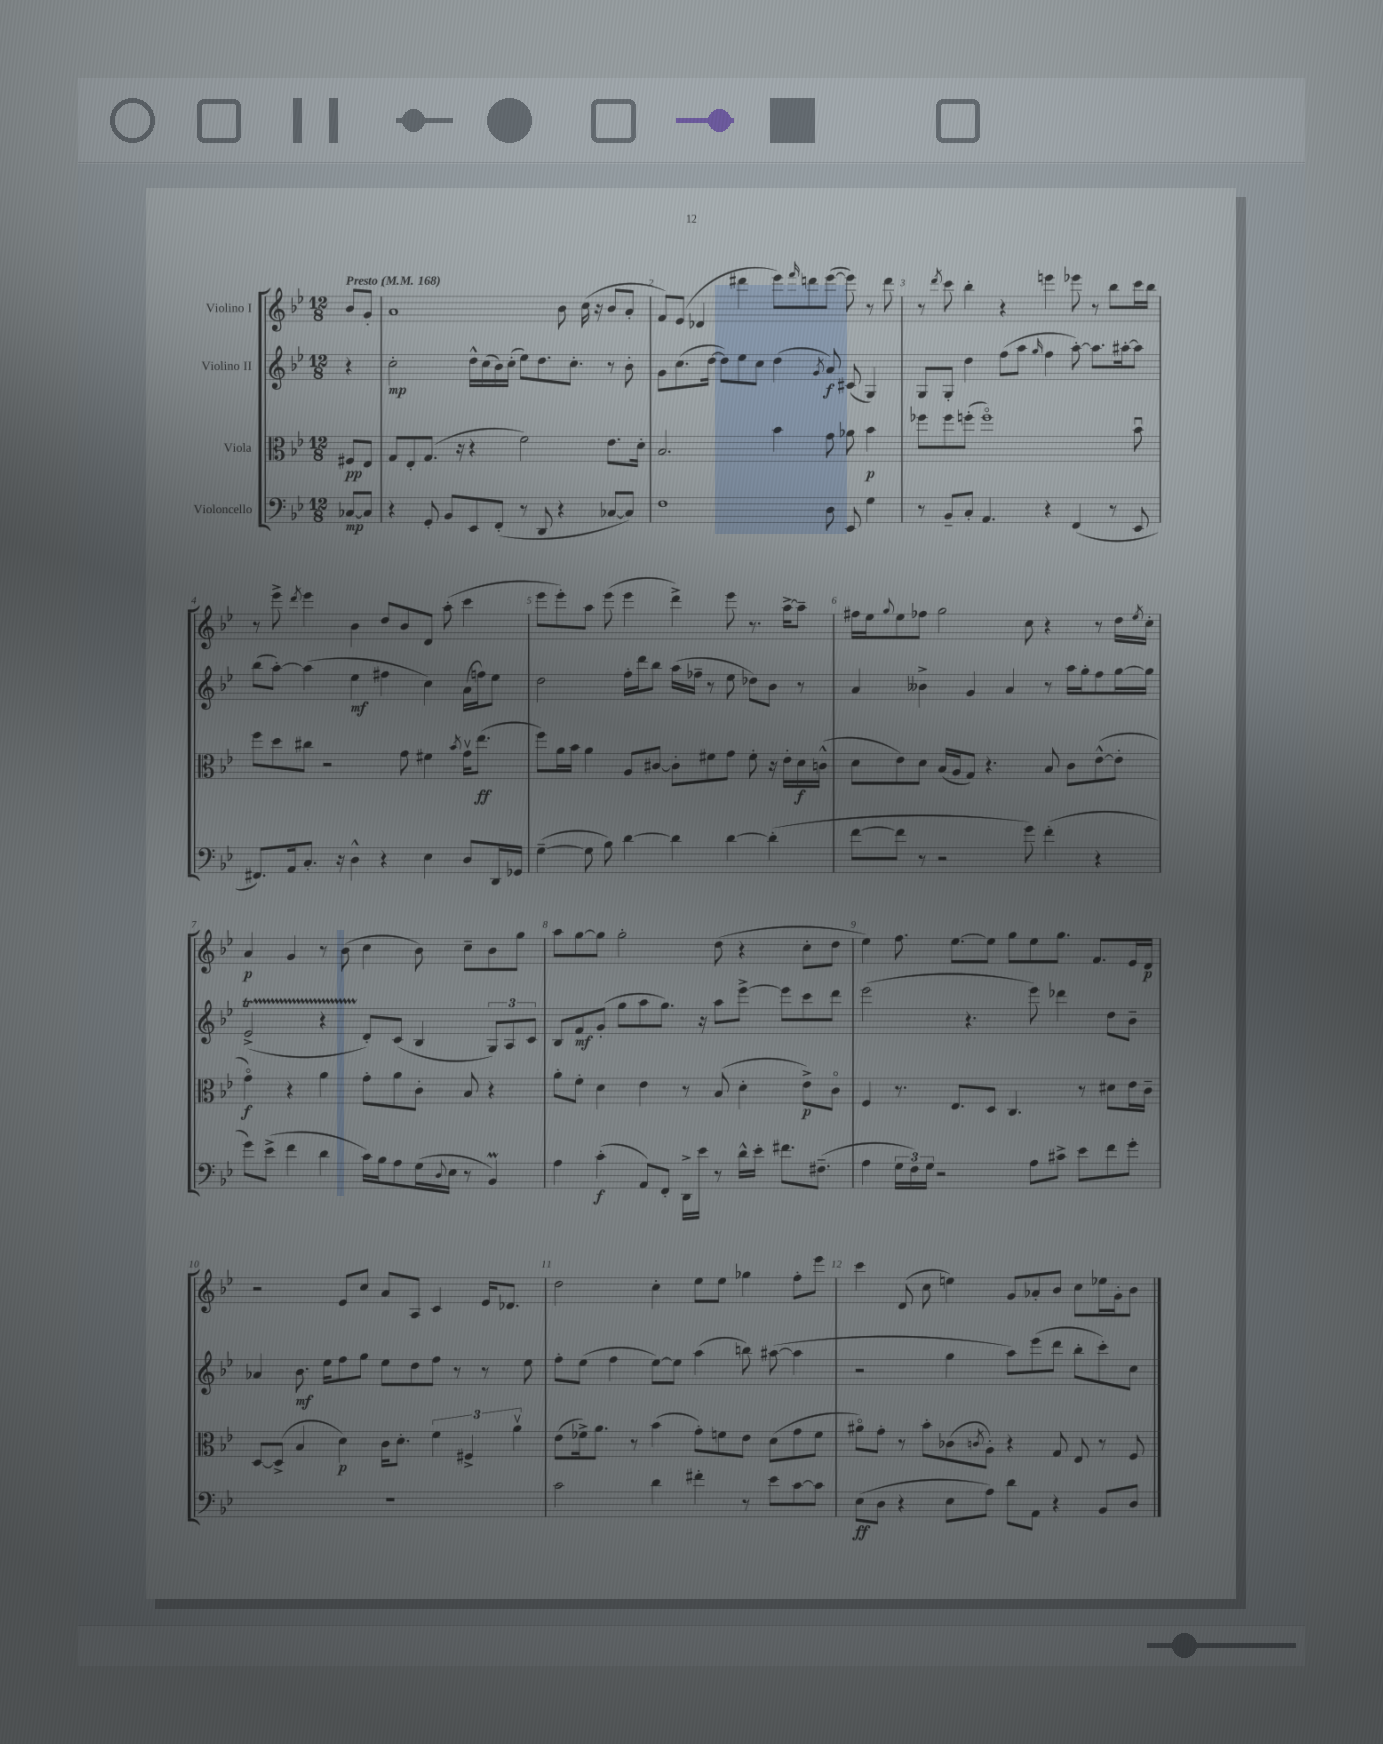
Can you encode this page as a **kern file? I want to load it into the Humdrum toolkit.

**kern	**dynam	**kern	**dynam	**kern	**dynam	**kern	**dynam
*part4	*part4	*part3	*part3	*part2	*part2	*part1	*part1
*staff4	*staff4	*staff3	*staff3	*staff2	*staff2	*staff1	*staff1
*I"Violoncello	*	*I"Viola	*	*I"Violino II	*	*I"Violino I	*
*clefF4	*	*clefC3	*	*clefG2	*	*clefG2	*
*k[b-e-]	*	*k[b-e-]	*	*k[b-e-]	*	*k[b-e-]	*
*M12/8	*	*M12/8	*	*M12/8	*	*M12/8	*
*MM168	*	*MM168	*	*MM168	*	*MM168	*
=	=	=	=	=	=	=	=
!	!	!	!	!	!	!LO:TX:a:B:t=Presto	!
[8C-X/L	mp	8F#X/L	pp	4r	.	8b-/L	.
8C-/J]	.	8E-/J	.	.	.	8g'/J	.
=1	=1	=1	=1	=1	=1	=1	=1
4r	.	8G/L	.	2cc'\	mp	1a	.
.	.	8E-'/	.	.	.	.	.
8GG'/	.	(8.G/J	.	.	.	.	.
8BB-/L	.	.	.	.	.	.	.
.	.	16r	.	.	.	.	.
8EE-/	.	4r	.	16dd^^\LL	.	.	.
.	.	.	.	(16cc\	.	.	.
(8FF'/J	.	.	.	16b-\)	.	.	.
.	.	.	.	(16cc'\JJ	.	.	.
8r	.	2f\)	.	8ee-\L)	.	.	.
8DD/	.	.	.	8.dd\	.	.	.
4r	.	.	.	.	.	8b-\	.
.	.	.	.	8.cc'\J	.	.	.
.	.	.	.	.	.	(16cc\	.
.	.	.	.	.	.	16r	.
[8C-X/L	.	8.e-\L	.	8r	.	8b-/L	.
8C-/J])	.	.	.	8b-'\	.	8a'/J	.
.	.	16d'\Jk	.	.	.	.	.
=2	=2	=2	=2	=2	=2	=2	=2
1F	.	2.B-/	.	8g\L	.	8f/L)	.
.	.	.	.	(8.cc\	.	(8e-/J	.
.	.	.	.	.	.	4d-X/	.
.	.	.	.	[16dd\Jk	.	.	.
.	.	.	.	8dd\L])	.	.	.
.	.	.	.	8ee-\	.	4ddd#X\	.
.	.	.	.	8cc\J	.	.	.
.	.	4b-\	.	(4dd\	.	8eee-\L)	.
.	.	.	.	.	.	16qqfff/	.
.	.	.	.	.	.	8dddn\	.
.	.	.	.	8qg/	.	.	.
8D\	.	8g\	.	8a/)	f	([8eee-\J	.
8EE-/	.	8a-X\	.	(8c#X/	.	8eee-\])	.
4G\	.	4b-\	p	4G/)	.	8r	.
.	.	.	.	.	.	8ddd\	.
=3	=3	=3	=3	=3	=3	=3	=3
8r	.	8ff-X\L	.	8G/L	.	8r	.
.	.	.	.	.	.	8qddd/	.
8BB-~/L	.	8ff-\	.	8G'/J	.	8ccc\	.
8C'/J	.	(8ffn'\J	.	4dd\	.	4bb-'\	.
4.AA/	.	1ff)	.	.	.	.	.
.	.	.	.	(8ff\L	.	4r	.
.	.	.	.	8aa\J	.	.	.
.	.	.	.	16qqgg/	.	.	.
4r	.	.	.	4ff\	.	4eeen\	.
(4FF/	.	.	.	[8aa'\)	.	8eee-X\	.
.	.	.	.	8.aa\L]	.	8r	.
8r	.	.	.	.	.	8bb-\L	.
.	.	.	.	[16aa#X'\k	.	.	.
8EE-/	.	8b-u\	.	8aa#\J]	.	16ccc\L	.
.	.	.	.	.	.	16bb-\JJ	.
!!LO:LB:g=z
=4	=4	=4	=4	=4	=4	=4	=4
8.FF#X/L)	.	8ff\L	.	(8bb-\L	.	8r	.
.	.	8dd\	.	[8aa'\J)	.	8eee-^\	.
16AA/k	.	.	.	.	.	.	.
.	.	.	.	.	.	8qddd/	.
8.C'/J	.	8cc#X\J	.	(4aa\]	.	4eee-\	.
.	.	2r	.	.	.	.	.
16r	.	.	.	.	.	.	.
4D^^\	.	.	.	4ee-\	mf	4b-\	.
4r	.	.	.	4ff#X\	.	8dd/L	.
.	.	8g\	.	.	.	8b-/	.
4E-\	.	4f#X\	.	4cc\)	.	8d/J	.
.	.	.	.	.	.	(8aa'\	.
.	.	8qb-/	.	.	.	.	.
8D/L	.	16gv\KL	.	(16a\LL	.	4ccc\	.
.	.	(8.ee-\J	ff	16ffn\J)	.	.	.
16DD/L	.	.	.	8ee-\J	.	.	.
16GG-X/JJ	.	.	.	.	.	.	.
=5	=5	=5	=5	=5	=5	=5	=5
([4G~\	.	8ff\L)	.	2dd\	.	8eee-\L	.
.	.	16a\L	.	.	.	8eee-'\)	.
.	.	16b-\JJ	.	.	.	.	.
8G\]	.	4a\	.	.	.	8aa\J	.
8B-\)	.	.	.	.	.	(8eee-\	.
[4d\	.	8A/L	.	16ff'\LL	.	4eee-\	.
.	.	.	.	16ddd\J	.	.	.
.	.	[8c#X/J	.	8bb-\J	.	.	.
4d\]	.	8c#'\L]	.	(16aa\LL	.	4ddd^\)	.
.	.	.	.	16ff-X~\JJ	.	.	.
.	.	8f#X\	.	8r	.	.	.
[4d\	.	8g\J	.	8ee-\	.	8eee-\	.
.	.	8f#'\	.	8dd-X\L)	.	8.r	.
(4d'\]	.	16r	.	8b-\J	.	.	.
.	.	16e-'\LL	.	.	.	[16aa^\KL	.
.	.	16d\	f	8r	.	8aa~\J]	.
.	.	(16cn^^\JJ	.	.	.	.	.
=6	=6	=6	=6	=6	=6	=6	=6
[8f\L	.	8d\L	.	4a/	.	16ff#X\LL	.
.	.	.	.	.	.	16ee-\J	.
.	.	.	.	.	.	8qqgg/	.
8f\J]	.	8e-\)	.	.	.	8ee-\	.
8r	.	8d\J	.	4b--X^\	.	8ff-X\J	.
2r	.	(16B-/LL	.	.	.	2gg\	.
.	.	16A/J	.	.	.	.	.
.	.	8G/J)	.	4g/	.	.	.
.	.	4.r	.	.	.	.	.
.	.	.	.	4a/	.	.	.
8g\)	.	.	.	.	.	8cc\	.
(4f'\	.	8B-/	.	8r	.	4r	.
.	.	8c\L	.	16aa\LL	.	.	.
.	.	.	.	16gg'\J	.	.	.
4r	.	([8e-^^\	.	8ff\	.	8r	.
.	.	8e-'\J]	.	[16gg\L	.	16dd\LL	.
.	.	.	.	.	.	8qee-/	.
.	.	.	.	16gg\JJ]	.	16cc'\JJ	.
!!LO:LB:g=z
=7	=7	=7	=7	=7	=7	=7	=7
8g\L)	.	4g\)	f	(2e-T^/	.	4a/	p
(8e-^\J	.	.	.	.	.	.	.
4f\	.	4r	.	.	.	4g/	.
4d\	.	4a\	.	4r	.	8r	.
.	.	.	.	.	.	(8b-\	.
16c\LL)	.	8g'\L	.	8d'/L)	.	4cc\	.
16B-\J	.	.	.	.	.	.	.
8A\	.	8a\	.	(8c/J	.	.	.
(16G\L	.	8c'\J	.	4B-/	.	8b-\)	.
8qqD/	.	.	.	.	.	.	.
16E-\JJ	.	.	.	.	.	.	.
8r	.	8B-/	.	.	.	8cc~\L	.
4BB-M/)	.	4r	.	12G/L)	.	8b-\	.
.	.	.	.	12A/	.	.	.
.	.	.	.	.	.	8gg\J	.
.	.	.	.	12c/J	.	.	.
=8	=8	=8	=8	=8	=8	=8	=8
4A\	.	8a'\L	.	8B-/L	.	8aa\L	.
.	.	8f'\J	.	8f/	mf	[8gg\	.
(4c'\	f	4d\	.	(8g'/J	.	8gg\J]	.
.	.	.	.	8gg\L	.	2gg'\	.
8AA/L)	.	4e-\	.	8aa\	.	.	.
8FF'/J	.	.	.	8.gg\J)	.	.	.
16DD^\LL	.	8r	.	.	.	.	.
16e-\JJ	.	.	.	16r	.	.	.
8r	.	(8B-/	.	8aa\L	.	(8dd\	.
16d^^\LL	.	4d'\	.	[8eee-^\J	.	4r	.
16e-'\JJ	.	.	.	.	.	.	.
8.f#X\L	.	.	.	8eee-\L]	.	.	.
.	.	8e-^\L)	p	8ccc\	.	8cc'\L	.
(8.F#X~\J	.	.	.	.	.	.	.
.	.	8c\J	.	8ddd\J	.	8dd\J	.
=9	=9	=9	=9	=9	=9	=9	=9
4A\	.	4F/	.	(2eee-\	.	4ee-\)	.
24G\LL	.	8.r	.	.	.	8.ff\	.
24F\)	.	.	.	.	.	.	.
24G\JJ	.	.	.	.	.	.	.
2r	.	.	.	.	.	.	.
.	.	8.E-/L	.	.	.	[8.ee-\L	.
.	.	.	.	4.r	.	.	.
.	.	8D/J	.	.	.	8ee-\J]	.
.	.	4.C/	.	.	.	8gg\L	.
8A\L	.	.	.	8eee-\)	.	8ee-\	.
8c#X^\J	.	.	.	4ddd-X\	.	8.gg\J	.
8e-\L	.	8r	.	.	.	.	.
.	.	.	.	.	.	8.f/L	.
8f\	.	8d#X\L	.	8dd\L	.	.	.
8g'\J	.	16e-\L	.	8b-~\J	.	16e-/L	.
.	.	16c~\JJ	.	.	.	16d/JJ	p
!!LO:LB:g=z
=10	=10	=10	=10	=10	=10	=10	=10
1.r	.	[8D/L	.	4a-X/	.	2r	.
.	.	(8D^/J]	.	.	.	.	.
.	.	4B-/	.	8.b-\	mf	.	.
.	.	.	.	16ee-\KL	.	.	.
.	.	4d\)	p	8ff\	.	8e-/L	.
.	.	.	.	8gg\J	.	8cc/J	.
.	.	16c\KL	.	8ee-\L	.	8a/L	.
.	.	8.d'\J	.	.	.	.	.
.	.	.	.	8dd\	.	8A/J	.
.	.	6f\	.	8ff\J	.	4c/	.
.	.	.	.	8r	.	.	.
.	.	6F#X^/	.	.	.	.	.
.	.	.	.	8r	.	16e-/KL	.
.	.	.	.	.	.	8.d-X/J	.
.	.	6av\	.	.	.	.	.
.	.	.	.	8ee-\	.	.	.
=11	=11	=11	=11	=11	=11	=11	=11
2c\	.	(8e-\L	.	8ff'\L	.	2dd\	.
.	.	16f-X^\k)	.	(8ee-\J	.	.	.
.	.	8.a\J	.	.	.	.	.
.	.	.	.	4ff\	.	.	.
.	.	8r	.	.	.	.	.
4d\	.	(4b-\	.	[8ee-\L)	.	4cc'\	.
.	.	.	.	8ee-\J]	.	.	.
4f#X'\	.	8g'\L)	.	(4aa\	.	8ee-\L	.
.	.	8fn\	.	.	.	8ee-\J	.
8r	.	8e-\J	.	8bbn\)	.	4gg-X\	.
8e-\L	.	(8d\L	.	([8aa#X\	.	.	.
[8c\	.	8g\	.	4aa#\]	.	8ff'\L	.
8c\J]	.	8f\J	.	.	.	8eee-\J	.
=12	=12	=12	=12	=12	=12	=12	=12
(8E-\L	ff	8a#X\L)	.	2r	.	4ccc\	.
8D\J	.	8g'\J	.	.	.	.	.
4r	.	8r	.	.	.	(8d/	.
.	.	8b-'\L	.	.	.	8cc\	.
8E-\L	.	(8c-X\	.	4gg\	.	4een\)	.
.	.	8qcn/	.	.	.	.	.
8A\J)	.	8A'\J)	.	.	.	.	.
8d\L	.	4r	.	8aa\L)	.	8g/L	.
8AA\J	.	.	.	(8eee-\	.	8a-X'/	.
4r	.	8G/	.	8ddd\J	.	8b-/J	.
.	.	8E-/	.	8bb-'\L	.	8cc\L	.
8BB-/L	.	8r	.	8ccc'\)	.	16ee-X\L	.
.	.	.	.	.	.	16g'\J	.
8D/J	.	8F/	.	8cc\J	.	8b-\J	.
==	==	==	==	==	==	==	==
*-	*-	*-	*-	*-	*-	*-	*-
